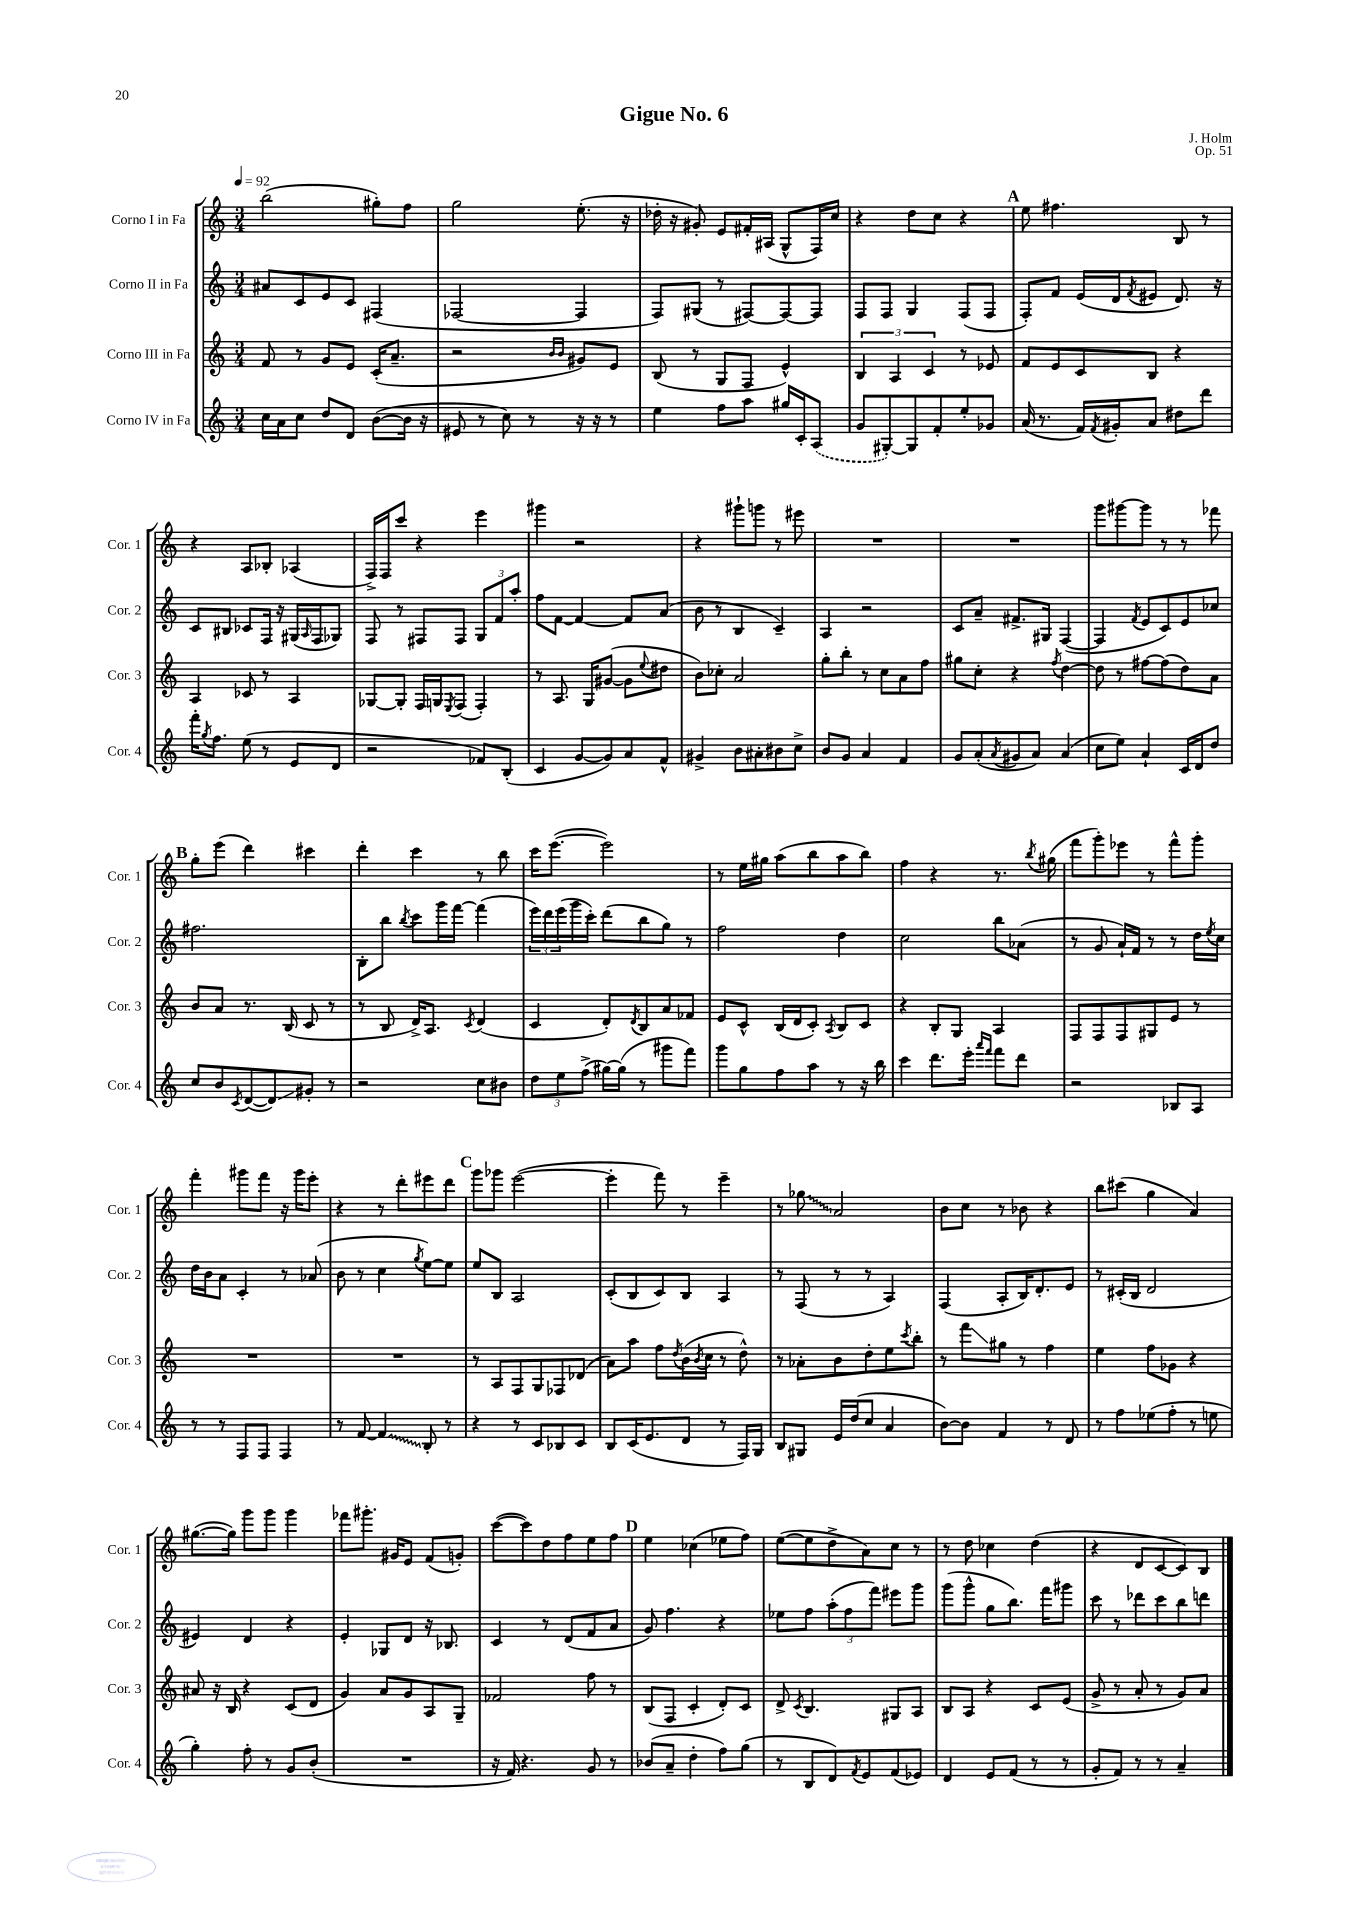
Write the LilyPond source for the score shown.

\header { title = "Gigue No. 6" composer = "J. Holm" opus = "Op. 51" }
<<
\new StaffGroup <<
\new Staff = "s0" \with { instrumentName = "Corno I in Fa" shortInstrumentName = "Cor. 1" } {
    \clef treble \key c \major \numericTimeSignature \time 3/4 \tempo 4 = 92
    b''2( gis''8-.) f''8 |
    g''2 e''8.-.( r16 |
    des''16-. r16 gis'8-.) e'8 fis'16-. ais16( g8-^ f16) c''16 |
    r4 d''8 c''8 r4 |
    \mark \markup { \bold "A" } e''8 fis''4. b8 r8 |
    r4 a8 bes8-. aes4( |
    f16->) f16 c'''8 r4 e'''4 |
    gis'''4 r2 |
    r4 gis'''8-! g'''8 r8 eis'''8 |
    R2. |
    R2. |
    g'''8 gis'''8~ gis'''8 r8 r8 fes'''8 |
    \mark \markup { \bold "B" } g''8-. e'''8( d'''4) cis'''4 |
    d'''4-. c'''4 r8 b''8 |
    c'''16 e'''8.~( e'''2) |
    r8 e''16 gis''16 a''8( b''8 a''8 b''8) |
    f''4 r4 r8. \acciaccatura { b''8 } gis''16( |
    f'''8 g'''8-.) ees'''8 r8 f'''8-^ g'''8-. |
    f'''4-. gis'''8 f'''8 r16 gis'''16 e'''8-. |
    r4 r8 d'''8-. eis'''8 d'''8 |
    \mark \markup { \bold "C" } g'''8 ges'''8 e'''2~( |
    e'''4-. f'''8) r8 e'''4-- |
    r8 \once \override Glissando.style = #'zigzag ges''8\glissando a'2 |
    b'8 c''8 r8 bes'8 r4 |
    b''8 cis'''8( g''4 a'4) |
    gis''8.~( gis''16) g'''8 g'''8 g'''4 |
    fes'''8 gis'''8.-. gis'16 e'8 f'8( g'8-.) |
    c'''8~( c'''8) d''8 f''8 e''8 f''8 |
    \mark \markup { \bold "D" } e''4 ces''4( ees''8 f''8) |
    e''8~( e''8 d''8-> a'8) c''8 r8 |
    r8 d''8 ces''4 d''4( |
    r4 d'8 c'8~ c'8) b8 \bar "|." |
}
\new Staff = "s1" \with { instrumentName = "Corno II in Fa" shortInstrumentName = "Cor. 2" } {
    \clef treble \key c \major \numericTimeSignature \time 3/4
    ais'8 c'8 e'8 c'8 fis4( |
    fes2~ fes4 |
    f8) gis8( r8 fis8~) fis8~ fis8 |
    f8 f8 g4 f8( f8 |
    \mark \markup { \bold "A" } f8-.) f'8 e'16( d'16 \acciaccatura { f'8 } eis'8 d'8.) r16 |
    c'8 bis8 ces'8 f16 r16 gis16( \grace { a16 } f16 ges8) |
    f8 r8 fis8 fis8 \tuplet 3/2 { g8 f'8 a''8-. } |
    f''8 f'8~ f'4~ f'8 a'8( |
    b'8 r8 b4 c'4--) |
    a4 r2 |
    c'8 a'8-- fis'8.-> gis16 f4~( |
    f4 \acciaccatura { f'8 } e'8 c'8) e'8 ces''8 |
    \mark \markup { \bold "B" } fis''2. |
    b8-. b''8 \acciaccatura { b''8 } c'''8 g'''16 f'''16~ f'''4( |
    \tuplet 3/2 { e'''16) d'''16 e'''16( } g'''16 c'''16-.) d'''8( b''8 g''8) r8 |
    f''2 d''4 |
    c''2 b''8 aes'8( |
    r8 g'8 a'16-!) f'16 r8 r8 d''16 \acciaccatura { e''8 } c''16 |
    d''16 b'16 a'8 c'4-. r8 aes'8( |
    b'8 r8 c''4 \acciaccatura { g''8 } e''8~) e''8 |
    \mark \markup { \bold "C" } e''8 b8 a2 |
    c'8-.( b8 c'8) b8 a4 |
    r8 f8( r8 r8 a4) |
    f4( a8-. b16) d'8.-. e'8 |
    r8 cis'16-.( b16 d'2 |
    eis'4) d'4 r4 |
    e'4-. ges8 d'8 r16 bes8. |
    c'4 r8 d'8( f'8 a'8 |
    \mark \markup { \bold "D" } g'8) f''4. r4 |
    ees''8 f''8 \tuplet 3/2 { a''8-.( f''8 f'''8) } eis'''8 g'''8 |
    g'''8( g'''8-^ g''8 b''8.) f'''16 gis'''8 |
    c'''8 r8 des'''8 c'''8 b''8 d'''8 \bar "|." |
}
\new Staff = "s2" \with { instrumentName = "Corno III in Fa" shortInstrumentName = "Cor. 3" } {
    \clef treble \key c \major \numericTimeSignature \time 3/4
    f'8 r8 g'8 e'8 c'16-.( a'8.-- |
    r2 \grace { b'16 b'16 } gis'8) e'8 |
    b8( r8 g8 f8 e'4-^) |
    \tuplet 3/2 { b4 a4 c'4 } r8 ees'8 |
    \mark \markup { \bold "A" } f'8 e'8 c'8 b8 r4 |
    a4 ces'8 r8 a4 |
    ges8~ ges8-. f16 g16 \acciaccatura { e8 } f8( f4-.) |
    r8 a8. g16 gis'8~( gis'8 \appoggiatura { e''8 } dis''8 |
    b'8) ces''8-. a'2 |
    g''8-. b''8-. r8 c''8 a'8 f''8 |
    gis''8 c''8-. r4 \acciaccatura { f''8 } d''4~ |
    d''8 r8 fis''8~ fis''8( d''8) a'8 |
    \mark \markup { \bold "B" } b'8 a'8 r8. b16( c'8 r8 |
    r8 b8 d'16->) a8. \acciaccatura { c'8 } d'4( |
    c'4 d'8-.) \acciaccatura { d'8 } b8 a'8 fes'8 |
    e'8 c'8-^ b16( d'16 c'8-.) \acciaccatura { a8 } b8 c'8 |
    r4 b8-. g8 a4 |
    f8 f8 f8 gis8 e'8 r8 |
    R2. |
    R2. |
    \mark \markup { \bold "C" } r8 a8 f8 g8 fes8 des'8( |
    a'8) a''8 f''8 \acciaccatura { d''8 } b'16( \acciaccatura { b'8 } c''16 r8 d''8-^) |
    r8 aes'8-. b'8 d''8-. e''8 \acciaccatura { c'''8 } b''8-. |
    r8 f'''8\glissando gis''8 r8 f''4 |
    e''4 f''8 ges'8 r4 |
    ais'8 r16 b16 r4 c'8( d'8 |
    g'4) a'8 g'8 a8 g8-- |
    fes'2 f''8 r8 |
    \mark \markup { \bold "D" } b8( f8 c'4-. d'8-.) c'8 |
    d'8-> \acciaccatura { c'8 } b4. gis8 a8 |
    b8 a8 r4 c'8 e'8( |
    g'8-> r8 a'8-. r8 g'8) a'8 \bar "|." |
}
\new Staff = "s3" \with { instrumentName = "Corno IV in Fa" shortInstrumentName = "Cor. 4" } {
    \clef treble \key c \major \numericTimeSignature \time 3/4
    c''16 a'16 c''8 d''8 d'8 b'8~( b'16 r16 |
    eis'8 r8 c''8) r8 r16 r16 r8 |
    e''4 f''8 a''8 gis''16 c'16-. \once \slurDashed a8( |
    g'8 gis8~-.) gis8 f'8-. e''8-. ges'8 |
    \mark \markup { \bold "A" } a'16( r8. f'16) \acciaccatura { f'8 } gis'16-. a'8 dis''8 d'''8 |
    f'''16-. \acciaccatura { g''8 } f''8. e''8( r8 e'8 d'8 |
    r2 fes'8) b8-.( |
    c'4 g'8~ g'8) a'8 f'8-^ |
    gis'4-> b'8 ais'8-. bis'8 c''8-> |
    b'8 g'8 a'4 f'4 |
    g'8 a'8-.( \acciaccatura { a'8 } gis'8 a'8) a'4( |
    c''8 e''8) a'4-! c'16 d'16 d''8 |
    \mark \markup { \bold "B" } c''8 b'8 \acciaccatura { c'8 } d'8~( d'8\glissando) gis'8-. r8 |
    r2 c''8 bis'8 |
    \tuplet 3/2 { d''8 e''8 f''8->( } gis''16~) gis''16( r8 gis'''8 f'''8) |
    g'''8 g''8 f''8 a''8 r8 r16 b''16 |
    c'''4 d'''8. e'''16-. \grace { a'''16 f'''16 } f'''8 d'''8 |
    r2 bes8 a8 |
    r8 r8 f8 f8 f4 |
    r8 f'8~ \once \override Glissando.style = #'zigzag f'4\glissando b8-. r8 |
    \mark \markup { \bold "C" } r4 r8 c'8 bes8 c'8 |
    b8 c'16( e'8. d'8 r8 f16) g16 |
    b8 gis8 e'16 d''16( c''8 a'4 |
    b'8~) b'8 f'4 r8 d'8 |
    r8 f''8 ees''8( f''8-. r8 e''8 |
    g''4-.) f''8-. r8 g'8 b'8-.( |
    R2. |
    r16 f'16) r4. g'8 r8 |
    \mark \markup { \bold "D" } bes'8( a'8-- d''4-. f''8) g''8( |
    r8 b8 d'8) \acciaccatura { f'8 } e'8 f'8( ees'8) |
    d'4 e'8 f'8( r8 r8 |
    g'8-. f'8) r8 r8 a'4-- \bar "|." |
}
>>
>>
\layout { \context { \Score \remove "Bar_number_engraver" } }
